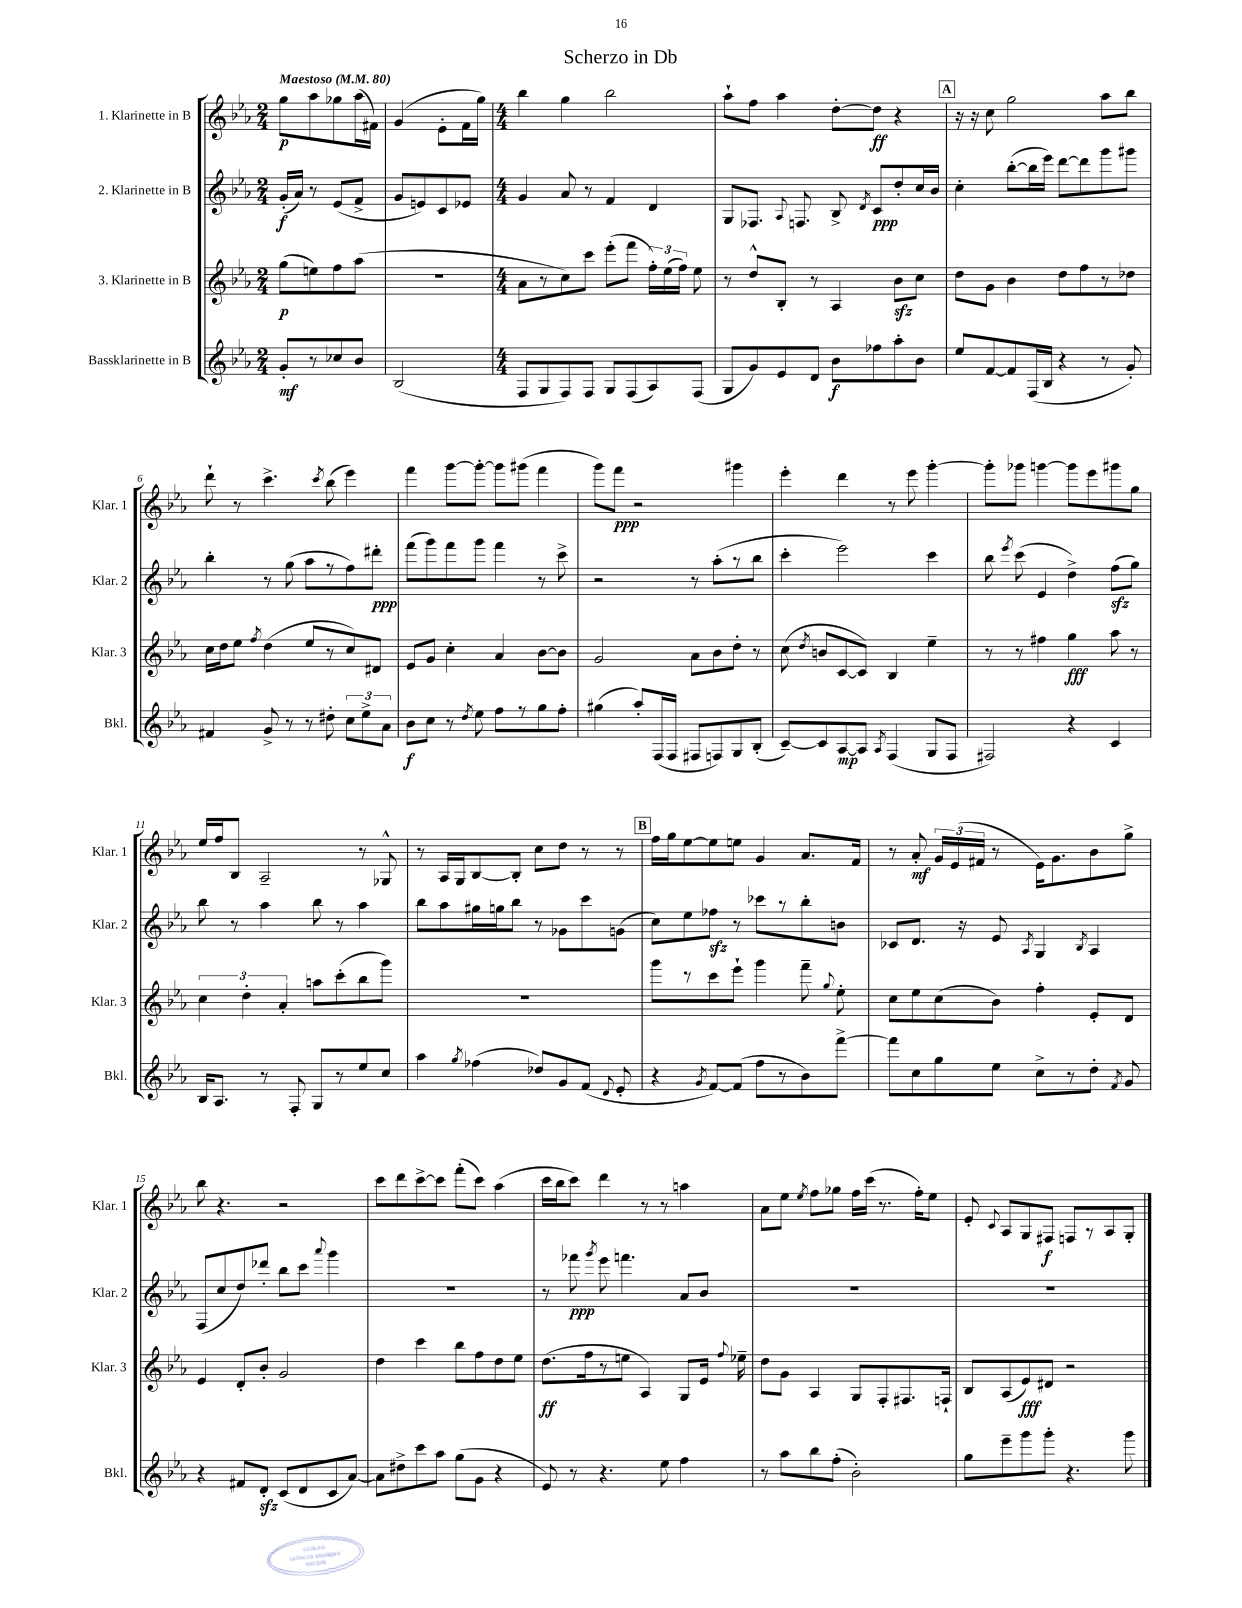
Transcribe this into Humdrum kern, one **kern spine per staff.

**kern	**dynam	**kern	**dynam	**kern	**dynam	**kern	**dynam
*part4	*part4	*part3	*part3	*part2	*part2	*part1	*part1
*staff4	*staff4	*staff3	*staff3	*staff2	*staff2	*staff1	*staff1
*I"Bassklarinette in B	*	*I"3. Klarinette in B	*	*I"2. Klarinette in B	*	*I"1. Klarinette in B	*
*I'Bkl.	*	*I'Klar. 3	*	*I'Klar. 2	*	*I'Klar. 1	*
*clefG2	*	*clefG2	*	*clefG2	*	*clefG2	*
*k[b-e-a-]	*	*k[b-e-a-]	*	*k[b-e-a-]	*	*k[b-e-a-]	*
*M2/4	*	*M2/4	*	*M2/4	*	*M2/4	*
*MM80	*	*MM80	*	*MM80	*	*MM80	*
=1	=1	=1	=1	=1	=1	=1	=1
!	!	!	!	!	!	!LO:TX:a:B:t=Maestoso	!
8g'/L	mf	(8gg\L	p	(16g'/LL	f	8gg\L	p
.	.	.	.	16a-/JJ)	.	.	.
8r	.	8een\)	.	8r	.	8aa-\	.
8cc-X/	.	8ff\	.	(8e-/L	.	8gg-X\	.
8b-/J	.	(8aa-\J	.	8f^/J	.	(16aa-\L	.
.	.	.	.	.	.	16f#X\JJ)	.
=2	=2	=2	=2	=2	=2	=2	=2
(2B-/	.	2r	.	8g/L	.	(4g/	.
.	.	.	.	8en/)	.	.	.
.	.	.	.	8c/	.	8e-'\L	.
.	.	.	.	8e-X/J	.	16f\L	.
.	.	.	.	.	.	16gg\JJ)	.
=3	=3	=3	=3	=3	=3	=3	=3
*M4/4	*	*M4/4	*	*M4/4	*	*M4/4	*
8F/L	.	8a-\L	.	4g/	.	4bb-\	.
8G/	.	8r	.	.	.	.	.
8F/)	.	8cc\)	.	8a-/	.	4gg\	.
8F/J	.	8ccc\J	.	8r	.	.	.
8G/L	.	(8eee-'\L	.	4f/	.	2bb-\	.
(8F/	.	8fff\J	.	.	.	.	.
8A-/)	.	24ff'\LL)	.	4d/	.	.	.
.	.	(24ee-\	.	.	.	.	.
.	.	24ff\JJ)	.	.	.	.	.
(8F/J	.	8ee-\	.	.	.	.	.
=4	=4	=4	=4	=4	=4	=4	=4
8G/L	.	8r	.	8G/L	.	8aa-`\L	.
8g/)	.	8dd^^/L	.	8.F-X/J	.	8ff\J	.
8e-/	.	8B-'/J	.	.	.	4aa-\	.
.	.	.	.	8qqA-/	.	.	.
.	.	.	.	8.Fn/	.	.	.
8d/J	.	8r	.	.	.	.	.
8b-\L	f	4A-/	.	8B-^/	.	[8dd'\L	.
.	.	.	.	8qd/	.	.	.
8ff-X\	.	.	.	8c/L	ppp	8dd\J]	ff
8aa-'\	.	8b-zz\L	.	8dd'/	.	4r	.
8b-\J	.	8cc\J	.	16cc/L	.	.	.
.	.	.	.	16b-/JJ	.	.	.
!!LO:REH:place=s1:t=A
=5	=5	=5	=5	=5	=5	=5	=5
8ee-/L	.	8dd\L	.	4cc'\	.	16r	.
.	.	.	.	.	.	16r	.
[8f/	.	8g\J	.	.	.	8cc\	.
8f/]	.	4b-\	.	([8bb-'\L	.	2gg\	.
(16F/L	.	.	.	16bb-\L]	.	.	.
16B-/JJ	.	.	.	16eee-\JJ)	.	.	.
4r	.	8dd\L	.	[8ddd\L	.	.	.
.	.	8ff\	.	8ddd\]	.	.	.
8r	.	8r	.	8ggg\	.	8aa-\L	.
8g'/)	.	8dd-X\J	.	8ggg#X\J	.	8bb-\J	.
!!LO:LB:g=z
=6	=6	=6	=6	=6	=6	=6	=6
4f#X/	.	16cc\LL	.	4bb-'\	.	8ddd`\	.
.	.	16dd\J	.	.	.	.	.
.	.	8ee-\J	.	.	.	8r	.
.	.	8qff/	.	.	.	.	.
8g^/	.	(4dd\	.	8r	.	4.ccc^\	.
8r	.	.	.	(8gg\	.	.	.
8r	.	8ee-/L	.	8aa-\L	.	.	.
.	.	.	.	.	.	8qccc/	.
8dd#X'\	.	8r	.	8r	.	(8bb-\	.
12cc\L	.	8cc/)	.	8ff\)	.	4eee-\)	.
12ee-^\	.	.	.	.	.	.	.
.	.	8d#X/J	.	8ddd#X'\J	ppp	.	.
12a-\J	.	.	.	.	.	.	.
=7	=7	=7	=7	=7	=7	=7	=7
8b-\L	f	8e-/L	.	(8fff\L	.	4fff\	.
8cc\J	.	8g/J	.	8ggg\)	.	.	.
8r	.	4cc'\	.	8fff\	.	[8ggg\L	.
8qdd/	.	.	.	.	.	.	.
8ee-\	.	.	.	8ggg\J	.	8ggg'\J_	.
8ff\L	.	4a-/	.	4fff\	.	8ggg\L]	.
8r	.	.	.	.	.	(8ggg#X\J	.
8gg\	.	[8b-\L	.	8r	.	4fff\	.
8ff'\J	.	8b-\J]	.	8ccc^\	.	.	.
=8	=8	=8	=8	=8	=8	=8	=8
(4gg#X\	.	2g/	.	2r	.	8ggg\L)	.
.	.	.	.	.	.	8fff\J	ppp
8aa-'/L)	.	.	.	.	.	2r	.
(16F/L	.	.	.	.	.	.	.
16F/JJ	.	.	.	.	.	.	.
8F#X/L	.	8a-\L	.	8r	.	.	.
8Fn/)	.	8b-\	.	(8aa-'\L	.	.	.
8G/	.	8dd'\J	.	8r	.	4ggg#X\	.
(8B-'/J	.	8r	.	8bb-\J	.	.	.
=9	=9	=9	=9	=9	=9	=9	=9
[8c~/L)	.	(8cc\	.	4ccc'\	.	4eee-'\	.
.	.	8qdd/	.	.	.	.	.
8c/]	.	8bn/L	.	.	.	.	.
[8A-/	mp	[8c/	.	2eee-\)	.	4ddd\	.
8A-/J]	.	8c/J])	.	.	.	.	.
8qA-/	.	.	.	.	.	.	.
(4F/	.	4B-/	.	.	.	8r	.
.	.	.	.	.	.	8eee-\	.
8G/L	.	4ee-~\	.	4ccc\	.	[4ggg'\	.
8F/J	.	.	.	.	.	.	.
=10	=10	=10	=10	=10	=10	=10	=10
2F#X/)	.	8r	.	8bb-\	.	8ggg'\L]	.
.	.	.	.	8qeee-/	.	.	.
.	.	8r	.	(8ccc\	.	8ggg-X\J	.
.	.	4ff#X\	.	4e-/	.	[4gggn\	.
4r	.	4gg\	fff	4dd^\)	.	8ggg\L]	.
.	.	.	.	.	.	8eee-\	.
4c/	.	8aa-\	.	(8ffzz\L	.	8ggg#X\	.
.	.	8r	.	8gg\J)	.	8gg\J	.
!!LO:LB:g=z
=11	=11	=11	=11	=11	=11	=11	=11
16B-/KL	.	6cc\	.	8bb-\	.	16ee-/LL	.
8.A-/J	.	.	.	.	.	16ff/J	.
.	.	.	.	8r	.	8B-/J	.
.	.	6dd'\	.	.	.	.	.
8r	.	.	.	4aa-\	.	2A-~/	.
.	.	6a-'/	.	.	.	.	.
8F'/	.	.	.	.	.	.	.
8G/L	.	8aan\L	.	8bb-\	.	.	.
8r	.	(8ccc'\	.	8r	.	.	.
8ee-/	.	8bb-\	.	4aa-\	.	8r	.
8cc/J	.	8ggg\J)	.	.	.	8G-X^^/	.
=12	=12	=12	=12	=12	=12	=12	=12
4aa-\	.	1r	.	8bb-\L	.	8r	.
.	.	.	.	8aa-\	.	16A-/LL	.
.	.	.	.	.	.	16G/J	.
8qgg/	.	.	.	.	.	.	.
(4ff-X\	.	.	.	16gg#X\L	.	[8B-/	.
.	.	.	.	16ggn\J	.	.	.
.	.	.	.	8bb-\J	.	8B-'/J]	.
8dd-X/L)	.	.	.	8r	.	8cc\L	.
8g/	.	.	.	8g-X\L	.	8dd\J	.
(8f/J	.	.	.	8ccc\	.	8r	.
8qqd/	.	.	.	.	.	.	.
8e-'/	.	.	.	(8gn\J	.	8r	.
!!LO:REH:place=s1:t=B
=13	=13	=13	=13	=13	=13	=13	=13
4r	.	8ggg\L	.	8cc\L)	.	16ff\LL	.
.	.	.	.	.	.	16gg\J	.
.	.	8r	.	8ee-\	.	[8ee-\	.
8qg/	.	.	.	.	.	.	.
[8f/L)	.	8ccc\	.	8ff-Xzz\J	.	8ee-\]	.
(8f/J]	.	8eee-`\J	.	8r	.	8een\J	.
8ff\L	.	4ggg\	.	8ccc-X\L	.	4g/	.
8r	.	.	.	8r	.	.	.
8b-\)	.	8fff~\	.	8bb-'\	.	8.a-/L	.
.	.	8qqgg/	.	.	.	.	.
[8fff^\J	.	8ee-'\	.	8bn\J	.	.	.
.	.	.	.	.	.	16f/Jk	.
=14	=14	=14	=14	=14	=14	=14	=14
8fff\L]	.	8cc\L	.	8c-X/L	.	8r	.
8cc\	.	8ee-\	.	8.d/J	.	8a-'/	mf
8gg\	.	(8cc\	.	.	.	24g/LL	.
.	.	.	.	.	.	(24e-/	.
.	.	.	.	16r	.	.	.
.	.	.	.	.	.	24f#X/JJ	.
8ee-\J	.	8b-\J)	.	8e-/	.	8r	.
.	.	.	.	8qA-/	.	.	.
8cc^\L	.	4ff'\	.	4G/	.	16e-\KL)	.
.	.	.	.	.	.	8.g\	.
8r	.	.	.	.	.	.	.
.	.	.	.	8qB-/	.	.	.
8dd'\J	.	8e-'/L	.	4A-/	.	8b-\	.
8qf/	.	.	.	.	.	.	.
8g/	.	8d/J	.	.	.	8gg^\J	.
!!LO:LB:g=z
=15	=15	=15	=15	=15	=15	=15	=15
4r	.	4e-/	.	(8F/L	.	8bb-\	.
.	.	.	.	8cc/	.	4.r	.
8f#X/L	.	8d'/L	.	8dd/)	.	.	.
8dzz'/J	.	8b-'/J	.	8ddd-X'/J	.	.	.
(8c/L	.	2g/	.	8bb-\L	.	2r	.
8d/	.	.	.	8ccc\J	.	.	.
.	.	.	.	8qqaaa-/	.	.	.
8c/	.	.	.	4ggg\	.	.	.
[8a-/J)	.	.	.	.	.	.	.
=16	=16	=16	=16	=16	=16	=16	=16
8a-\L]	.	4dd\	.	1r	.	8ccc\L	.
8dd#X^\	.	.	.	.	.	8ddd\	.
8ccc\	.	4ccc\	.	.	.	[8ccc^\	.
8aa-\J	.	.	.	.	.	8ccc\J]	.
(8gg\L	.	8bb-\L	.	.	.	(8fff'\L	.
8g\J	.	8ff\	.	.	.	8ccc\J)	.
4r	.	8dd\	.	.	.	(4aa-\	.
.	.	8ee-\J	.	.	.	.	.
=17	=17	=17	=17	=17	=17	=17	=17
8e-/)	.	(8.dd\L	ff	8r	.	16ccc\LL	.
.	.	.	.	.	.	16bb-\J	.
8r	.	.	.	8fff-X\	ppp	8ccc\J)	.
.	.	16ff\k	.	.	.	.	.
.	.	.	.	8qggg/	.	.	.
4.r	.	8r	.	8eee-\	.	4ddd\	.
.	.	8een\J	.	4.fffn\	.	.	.
.	.	4A-/)	.	.	.	8r	.
8ee-\	.	.	.	.	.	8r	.
4ff\	.	8G/L	.	8a-/L	.	4aan\	.
.	.	16e-/Jk	.	8b-/J	.	.	.
.	.	8qqff/	.	.	.	.	.
.	.	16ee-X~\	.	.	.	.	.
=18	=18	=18	=18	=18	=18	=18	=18
8r	.	8dd\L	.	1r	.	8a-\L	.
8aa-\L	.	8g\J	.	.	.	8ee-\J	.
.	.	.	.	.	.	8qee-/	.
8bb-\	.	4A-/	.	.	.	8ff\L	.
(8ff'\J	.	.	.	.	.	8gg-X\J	.
2b-'\)	.	8G/L	.	.	.	16ff\LL	.
.	.	.	.	.	.	(16ccc\JJ	.
.	.	8F'/	.	.	.	8.r	.
.	.	8.F#X/	.	.	.	.	.
.	.	.	.	.	.	16ff'\KL)	.
.	.	.	.	.	.	8ee-\J	.
.	.	16Fn`/Jk	.	.	.	.	.
=19	=19	=19	=19	=19	=19	=19	=19
8gg\L	.	8B-/L	.	1r	.	8e-'/	.
.	.	.	.	.	.	8qqc/	.
8eee-~\	.	(8A-/	.	.	.	8A-/L	.
8ggg\	.	8e-/)	fff	.	.	8G/	.
8ggg'\J	.	8d#X/J	.	.	.	8F#X/J	f
4.r	.	2r	.	.	.	8Fn/L	.
.	.	.	.	.	.	8r	.
.	.	.	.	.	.	8A-/	.
8ggg\	.	.	.	.	.	8G'/J	.
==	==	==	==	==	==	==	==
*-	*-	*-	*-	*-	*-	*-	*-
